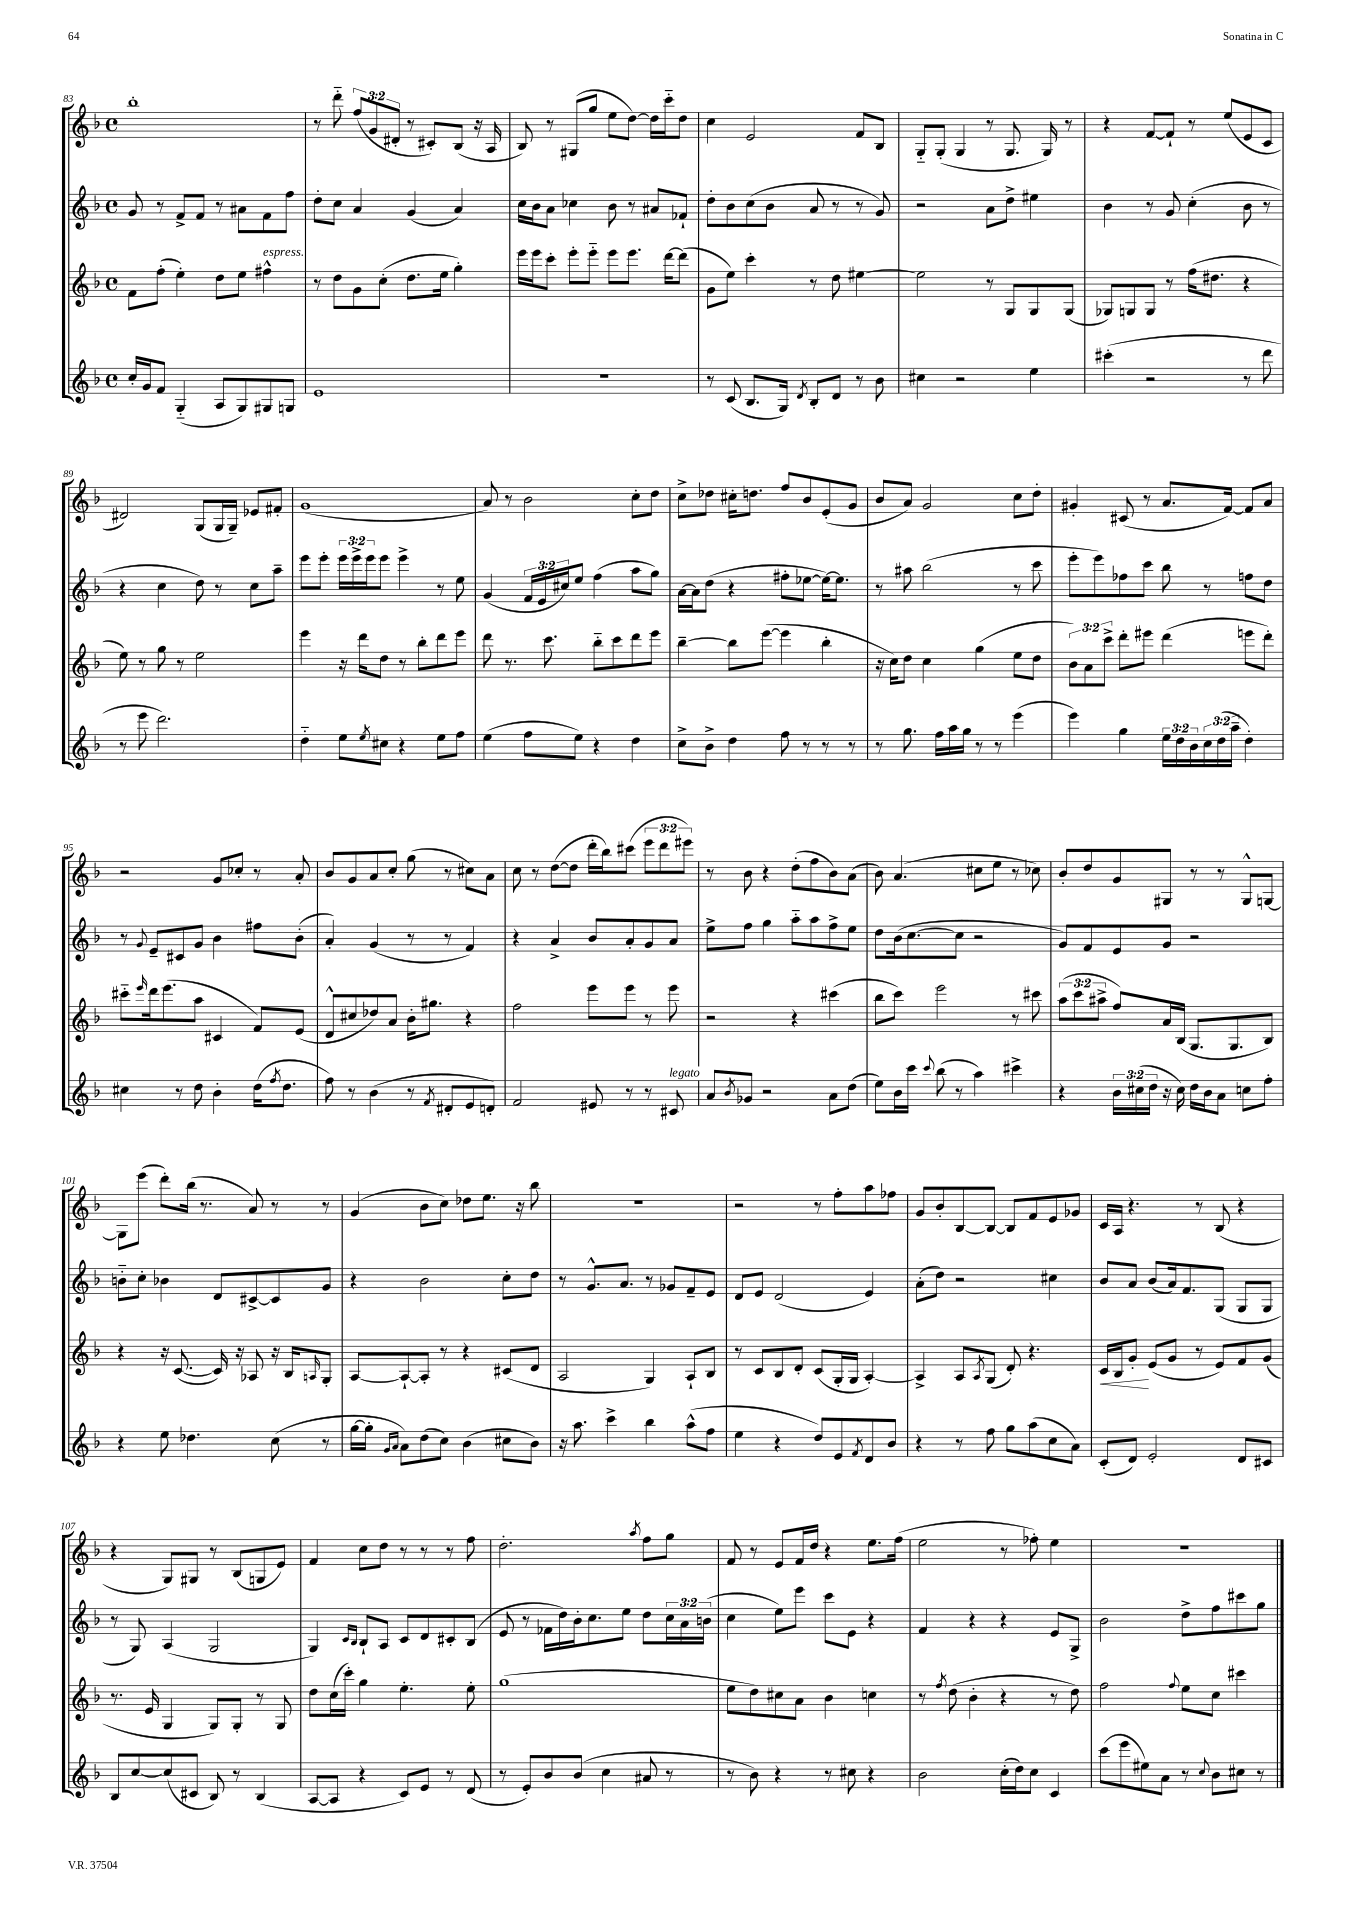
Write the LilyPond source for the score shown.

<<
\new StaffGroup <<
\new Staff = "s0" {
    \clef treble \key f \major \defaultTimeSignature \time 4/4 \override Staff.TupletNumber.text = #tuplet-number::calc-fraction-text
    bes''1-. |
    r8 d'''8-_ \tuplet 3/2 { f''8( g'8 dis'8-. } r8 cis'8-.) bes8( r16 a16 |
    bes8) r8 gis8( g''8 e''8 d''8~) d''16 c'''16-_ d''8 |
    c''4 e'2 f'8 bes8 |
    g8-_ g8-.( g4 r8 g8. g16) r8 |
    r4 f'8~ f'8-! r8 e''8( e'8 c'8 |
    dis'2) g8( g16 g16--) ees'8 fis'8-. |
    g'1( |
    a'8) r8 bes'2 c''8-. d''8 |
    c''8-> des''8 cis''16-. d''8. f''8 bes'8 e'8-.( g'8 |
    bes'8 a'8) g'2 c''8 d''8-. |
    gis'4-. cis'8( r8 a'8. f'16~) f'8 a'8 |
    r2 g'8 ces''8-. r8 a'8-. |
    bes'8 g'8 a'8 c''8-. g''8( r8 cis''8) a'8 |
    c''8 r8 d''8~( d''8 d'''16-. bes''16) cis'''8( \tuplet 3/2 { e'''8 d'''8 eis'''8) } |
    r8 bes'8 r4 d''8-.( f''8 bes'8) a'8( |
    bes'8) a'4.( cis''8 e''8 r8 ces''8) |
    bes'8-. d''8 g'8 gis8 r8 r8 gis8-^ g8~ |
    g8 e'''8( d'''8-.) bes''16( r8. a'8) r8 r8 |
    g'4( bes'8 c''8) des''8 e''8. r16 bes''8 |
    r1 |
    r2 r8 f''8-. a''8 fes''8 |
    g'8 bes'8-. bes8~ bes8~ bes8 f'8 e'8 ges'8 |
    c'16 a16 r4. r8 bes8( r4 |
    r4 g8) gis8 r8 bes8( g8 e'8) |
    f'4 c''8 d''8 r8 r8 r8 f''8 |
    d''2.-. \acciaccatura { a''8 } f''8 g''8 |
    f'8 r8 e'8 f'16 d''16 r4 e''8. f''16( |
    e''2 r8 fes''8-.) e''4 |
    R1 \bar "|." |
}
\new Staff = "s1" {
    \clef treble \key f \major \defaultTimeSignature \time 4/4 \override Staff.TupletNumber.text = #tuplet-number::calc-fraction-text
    g'8 r8 f'8-> f'8 r8 ais'8 f'8 f''8 |
    d''8-. c''8 a'4 g'4( a'4) |
    c''16 bes'16 a'8 ces''4 bes'8 r8 ais'8 fes'8-! |
    d''8-. bes'8 c''8( bes'8 a'8 r8 r8 g'8) |
    r2 a'8 d''8-> eis''4 |
    bes'4 r8 g'8 c''4-.( bes'8 r8 |
    r4 c''4 d''8) r8 c''8 a''8-- |
    e'''8 e'''8-. \tuplet 3/2 { e'''16 e'''16-> e'''16 } e'''8 e'''4-> r8 e''8 |
    g'4( \tuplet 3/2 { f'16 e'16 cis''16) } e''8 f''4( a''8 g''8) |
    a'16~ a'16 d''8( r4 fis''8-. ees''8~ ees''16~) ees''8. |
    r8 ais''8 bes''2( r8 c'''8 |
    e'''8-. e'''8) fes''8 c'''8 bes''8 r8 f''8 d''8 |
    r8 \appoggiatura { g'8 } e'8-- cis'8 g'8 bes'4 fis''8 bes'8-.( |
    a'4-.) g'4( r8 r8 f'4) |
    r4 a'4-> bes'8 a'8-. g'8 a'8 |
    e''8-> f''8 g''4 a''8-_ a''8 f''8-> e''8 |
    d''8 bes'16( c''8.~ c''8 r2 |
    g'8) f'8 e'8 g'8 r2 |
    b'8-_ c''8-. bes'4 d'8 cis'8~-> cis'8 g'8 |
    r4 bes'2 c''8-. d''8 |
    r8 g'8.-^ a'8. r8 ges'8 f'8-- e'8 |
    d'8 e'8 d'2( e'4) |
    a'8-.( d''8) r2 cis''4 |
    bes'8 a'8 bes'8( a'16) f'8. g8( g8 g8 |
    r8 g8) a4( g2 |
    g4) \grace { c'16 bes16 } bes8-! a8 c'8 d'8 cis'8-. bes8( |
    e'8 r8 fes'16 d''16) bes'16-. c''8. e''8 d''8 \tuplet 3/2 { c''16 a'16 b'16( } |
    c''4 e''8) e'''8 c'''8 e'8 r4 |
    f'4 r4 r4 e'8 g8-> |
    bes'2 d''8-> f''8 cis'''8 g''8 \bar "|." |
}
\new Staff = "s2" {
    \clef treble \key f \major \defaultTimeSignature \time 4/4 \override Staff.TupletNumber.text = #tuplet-number::calc-fraction-text
    f'8 f''8-.( e''4-.) d''8 e''8 fis''4-^^\markup { \italic "espress." } |
    r8 d''8 g'8 c''8-.( d''8. e''16 g''4-.) |
    e'''16 e'''16 c'''8-. e'''8-. e'''8-_ e'''8 e'''8. d'''16~ d'''8( |
    g'8 e''8) c'''4-. r8 d''8 eis''4~ |
    eis''2 r8 g8 g8 g8( |
    ges8) g8 g8 r8 f''16( dis''8. r4 |
    e''8) r8 g''8 r8 e''2 |
    e'''4 r16 d'''16 d''8 r8 bes''8-. d'''8 e'''8 |
    d'''8 r8. c'''8. bes''8-_ c'''8 d'''8 e'''8 |
    bes''4~-- bes''8 e'''8~( e'''4 bes''4-. |
    r16 c''16) d''8 c''4 g''4( e''8 d''8 |
    \tuplet 3/2 { bes'8) a'8 c'''8-> } d'''8-. eis'''8 d'''4( e'''8 d'''8-.) |
    cis'''8-_ \grace { e'''16 } d'''16 e'''8.( a''8 cis'4 f'8) e'8( |
    d'8-^ cis''8 des''8) a'8 bes'16-. gis''8. r4 |
    f''2 e'''8 e'''8 r8 e'''8 |
    r2 r4 cis'''4( |
    bes''8 c'''8) e'''2 r8 cis'''8 |
    \tuplet 3/2 { a''8( c'''8 ais''8-> } f''8) a'16 bes16( g8. g8. bes8) |
    r4 r16 c'8.~( c'16) r16 aes8 r16 bes16 \grace { a16 } g8-. |
    a8~ a8~-! a8-. r8 r4 cis'8( d'8 |
    a2 g4) a8-! bes8 |
    r8 c'8 bes8 d'8-. c'8( g16-. g16 a4~-.) |
    a4-> a8 \acciaccatura { a8 } g8( d'8-.) r4. |
    c'16\< bes16 g'8-.\! e'8( g'8 r8 e'8) f'8 g'8( |
    r8. e'16 g4 g8) g8-. r8 g8 |
    d''8 c''16( c'''16-.) g''4 e''4.-. e''8-. |
    g''1( |
    e''8 d''8) cis''8 a'8 bes'4 c''4 |
    r8 \acciaccatura { f''8 } d''8( bes'4-. r4 r8 d''8) |
    f''2 \appoggiatura { f''8 } e''8 c''8 cis'''4 \bar "|." |
}
\new Staff = "s3" {
    \clef treble \key f \major \defaultTimeSignature \time 4/4 \override Staff.TupletNumber.text = #tuplet-number::calc-fraction-text
    c''16-. g'16 f'8 g4-_( a8 g8) gis8 g8 |
    e'1 |
    R1 |
    r8 c'8( bes8. g16) \acciaccatura { d'8 } bes8-. d'8 r8 bes'8 |
    cis''4 r2 e''4 |
    cis'''4-.( r2 r8 d'''8 |
    r8 e'''8 d'''2.) |
    d''4-_ e''8 \acciaccatura { e''8 } cis''8 r4 e''8 f''8 |
    e''4( f''8 e''8) r4 d''4 |
    c''8-> bes'8-> d''4 f''8 r8 r8 r8 |
    r8 g''8. f''16 a''16 g''16 r8 r8 e'''4( |
    e'''4) g''4 \tuplet 3/2 { e''16 d''16 bes'16 } \tuplet 3/2 { c''16 d''16( a''16-- } d''4-.) |
    cis''4 r8 d''8 bes'4-. d''16( \acciaccatura { f''8 } d''8. |
    f''8) r8 bes'4( r8 \acciaccatura { f'8 } dis'8-. e'8 d'8-.) |
    f'2 eis'8 r8 r8 cis'8^\markup { \italic "legato" } |
    a'8 \acciaccatura { bes'8 } ges'8 r2 a'8 d''8( |
    e''8) bes'16 c'''16 \appoggiatura { c'''8 } bes''8( r8 a''4) cis'''4-> |
    r4 \tuplet 3/2 { bes'16 cis''16( d''16 } r16 cis''16) d''16 bes'16 a'8 c''8 f''8-. |
    r4 e''8 des''4. c''8( r8 |
    g''16~ g''16-. \grace { g'16 a'16 } a'8) d''8( c''8) bes'4( cis''8 bes'8) |
    r16 a''8. c'''4-> bes''4 a''8-^( f''8 |
    e''4 r4 d''8) e'8 \acciaccatura { f'8 } d'8 bes'8 |
    r4 r8 f''8 g''8 a''8( c''8 a'8) |
    c'8-.( d'8) e'2-. d'8 cis'8 |
    bes8 c''8~ c''8( cis'8 bes8) r8 bes4( |
    a8~ a8 r4 c'8) e'8 r8 d'8( |
    r8 e'8-.) bes'8 bes'8( c''4 ais'8 r8 |
    r8 bes'8) r4 r8 cis''8 r4 |
    bes'2 c''16-.( d''16) c''8 c'4 |
    c'''8( e'''8 eis''8) a'8 r8 \appoggiatura { c''8 } bes'8 cis''8 r8 \bar "|." |
}
>>
>>
\layout { \context { \Score currentBarNumber = #83 } }
